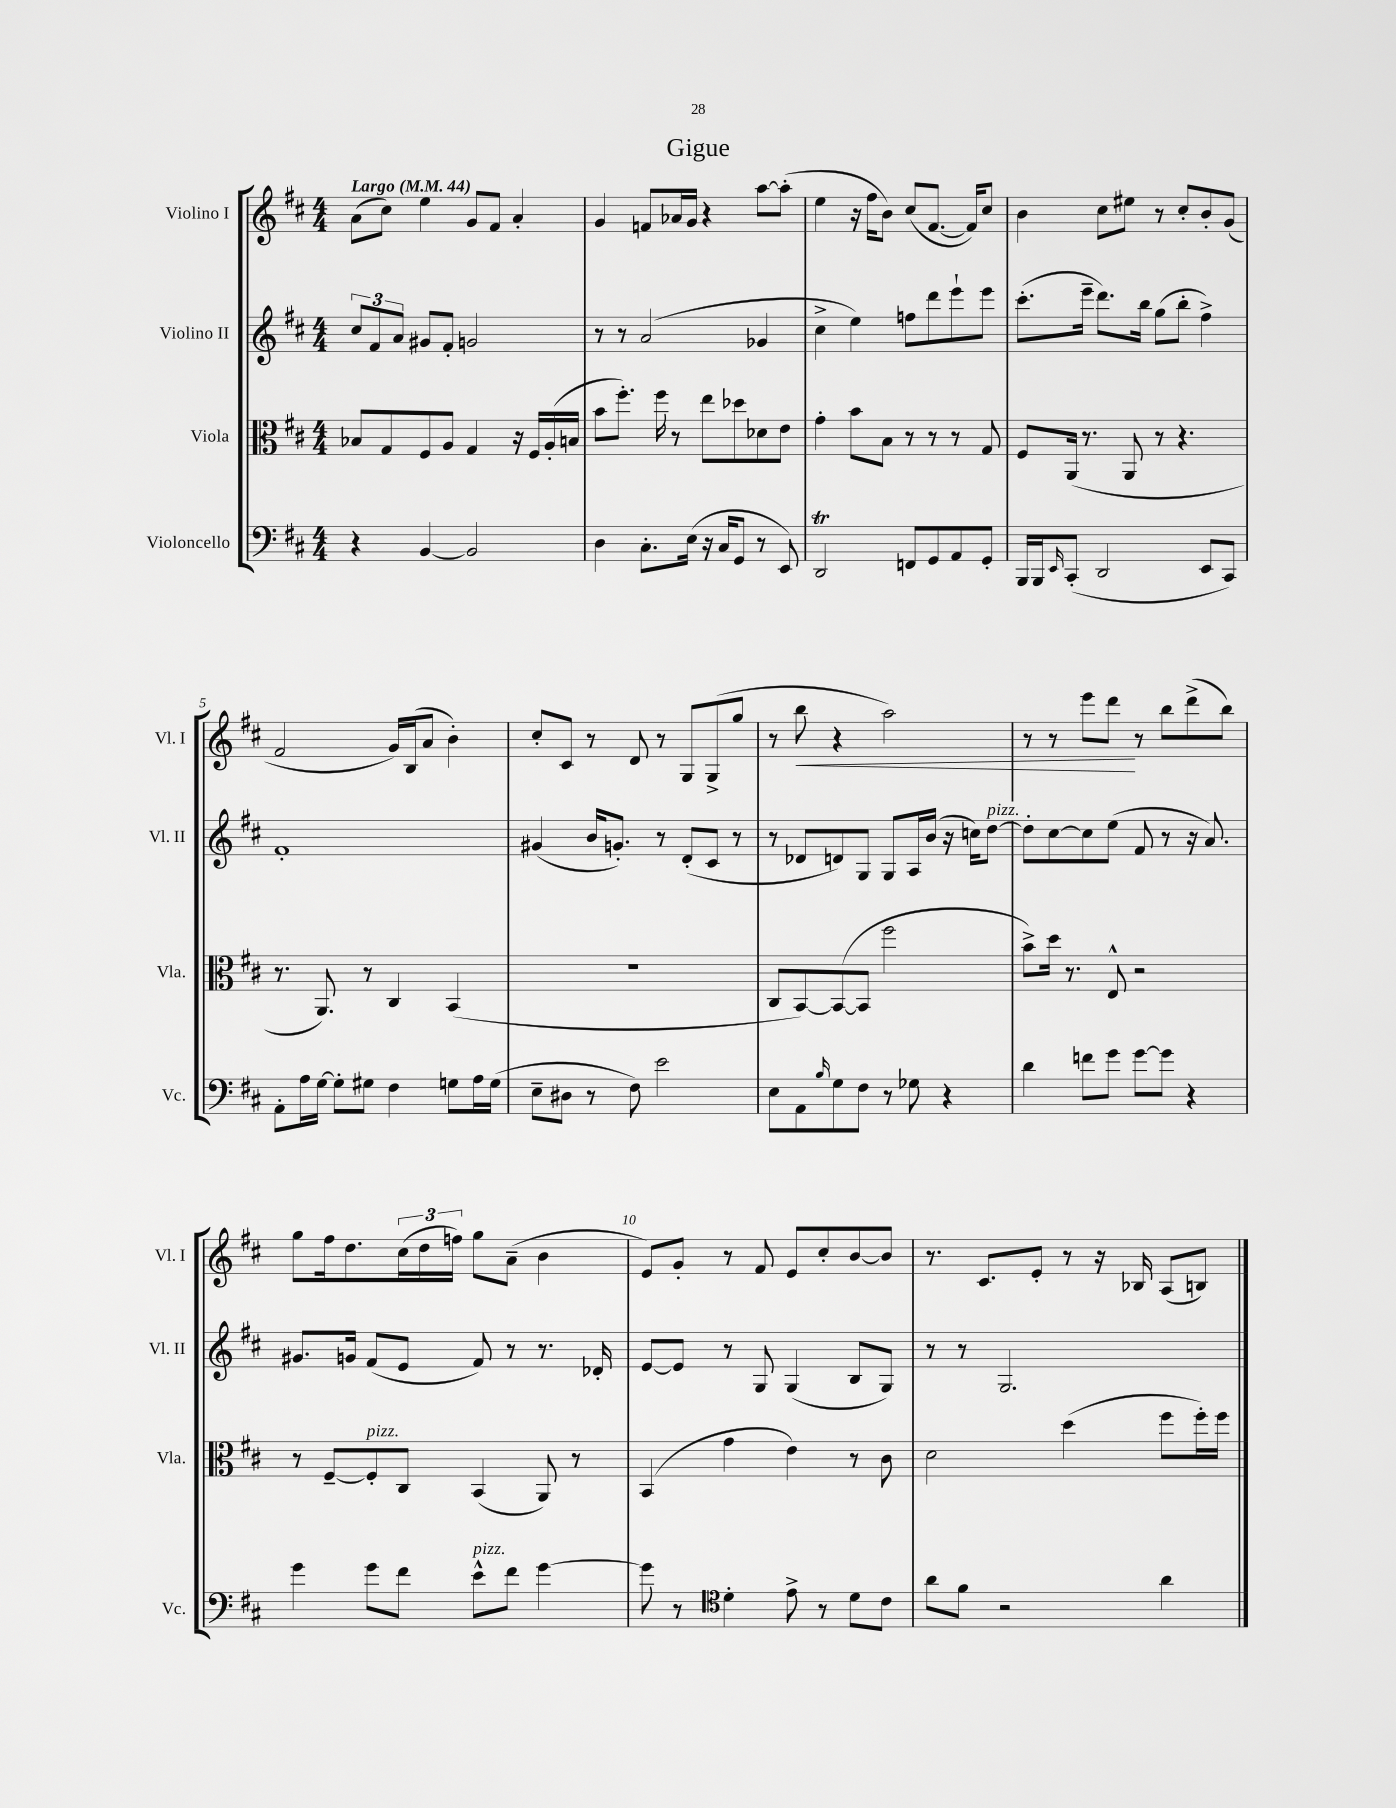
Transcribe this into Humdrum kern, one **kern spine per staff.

**kern	**kern	**kern	**kern
*staff4	*staff3	*staff2	*staff1
*clefF4	*clefC3	*clefG2	*clefG2
*k[f#c#]	*k[f#c#]	*k[f#c#]	*k[f#c#]
*M4/4	*M4/4	*M4/4	*M4/4
*MM44	*MM44	*MM44	*MM44
4r	8B-	12cc#	(8a
.	.	12f#	.
.	8G	.	8cc#)
.	.	12a	.
[4BB	8F#	8g#	4ee
.	8A	8f#'	.
2BB]	4G	2g	8g
.	.	.	8f#
.	16r	.	4a'
.	16F#	.	.
.	(16A'	.	.
.	16B	.	.
=	=	=	=
4D	8b	8r	4g
.	8.ff#')	8r	.
8.C#'	.	(2a	8f
.	16ff#	.	.
.	8r	.	16a-
(16E	.	.	16g
16r	8ee	.	4r
16C#	.	.	.
8GG	8dd-	.	.
8r	8d-	4g-	[8aa
8EE)	8e	.	(8aa']
=	=	=	=
2DD	4g'	4cc#^	4ee
.	8b	4ee)	16r
.	.	.	16ff#
.	8B	.	8b)
8FF	8r	8ff	(8cc#
8GG	8r	8ddd	[8.f#
8AA	8r	8eee`	.
.	.	.	16f#])
8GG'	8G	8eee	8cc#
=	=	=	=
16BBB	8F#	(8.ccc#'	4b
16BBB	.	.	.
16qqEE	.	.	.
(8CC#'	(16AA	.	.
.	8.r	16eee~	.
2DD	.	8.ddd)	8cc#
.	8AA	.	8ee#
.	.	16bb	.
.	8r	(8gg	8r
.	4.r	8bb'	8cc#'
8EE	.	4ff#^)	8b'
8CC#)	.	.	(8g
=	=	=	=
8AA'	8.r	1f#'	2f#
16A	.	.	.
[16G	8.AA)	.	.
8G']	.	.	.
8G#	8r	.	.
4F#	4C#	.	16g)
.	.	.	(16B
.	.	.	8a
8G	(4BB	.	4b')
16A	.	.	.
(16G	.	.	.
=	=	=	=
8E~	1r	(4g#	8cc#'
8D#	.	.	8c#
8r	.	16b	8r
.	.	8.g')	.
8F#)	.	.	8d
2e	.	8r	8r
.	.	(8d'	8G
.	.	8c#	(8G^
.	.	8r	8gg
=	=	=	=
8E	8C#	8r	8r
8AA	[8BB)	8d-	8bb
16qqB	.	.	.
8G	(8BB_	8d)	4r
8F#	8BB]	8G	.
8r	2ff#	8G	2aa)
8G-	.	16A	.
.	.	(16b	.
4r	.	16r	.
.	.	16cc)	.
.	.	[8dd	.
=	=	=	=
4d	8b^)	8dd']	8r
.	16dd	[8cc#	8r
.	8.r	.	.
8f	.	8cc#]	8eee
8g	8E^^	(8ee	8ddd
[8g	2r	8f#	8r
8g]	.	8r	8bb
4r	.	16r	(8ddd^
.	.	8.a)	.
.	.	.	8bb)
=	=	=	=
4g	8r	8.g#	8gg
.	[8F#~	.	16ff#
.	.	16g	8.dd
8g	8F#']	(8f#	.
8f#	8C#	8e	(24cc#
.	.	.	24dd
.	.	.	24ff)
8e^^	(4BB	8f#)	8gg
8f#	.	8r	(8a~
[4g	8AA)	8.r	4b
.	8r	.	.
.	.	16d-'	.
=	=	=	=
8g]	(4BB	[8e	8e)
8r	.	8e]	8g'
*clefC4	*	*	*
4d'	4g	8r	8r
.	.	8G	8f#
8e^	4e)	(4G	8e
8r	.	.	8cc#'
8d	8r	8B	[8b
8c#	8c#	8G)	8b]
=	=	=	=
8a	2d	8r	8.r
8f#	.	8r	.
.	.	.	8.c#
2r	.	2.G	.
.	.	.	8e'
.	(4dd	.	8r
.	.	.	16r
.	.	.	16B-
4a	8ff#	.	(8A
.	16ff#')	.	8B)
.	16ff#	.	.
==	==	==	==
*-	*-	*-	*-
